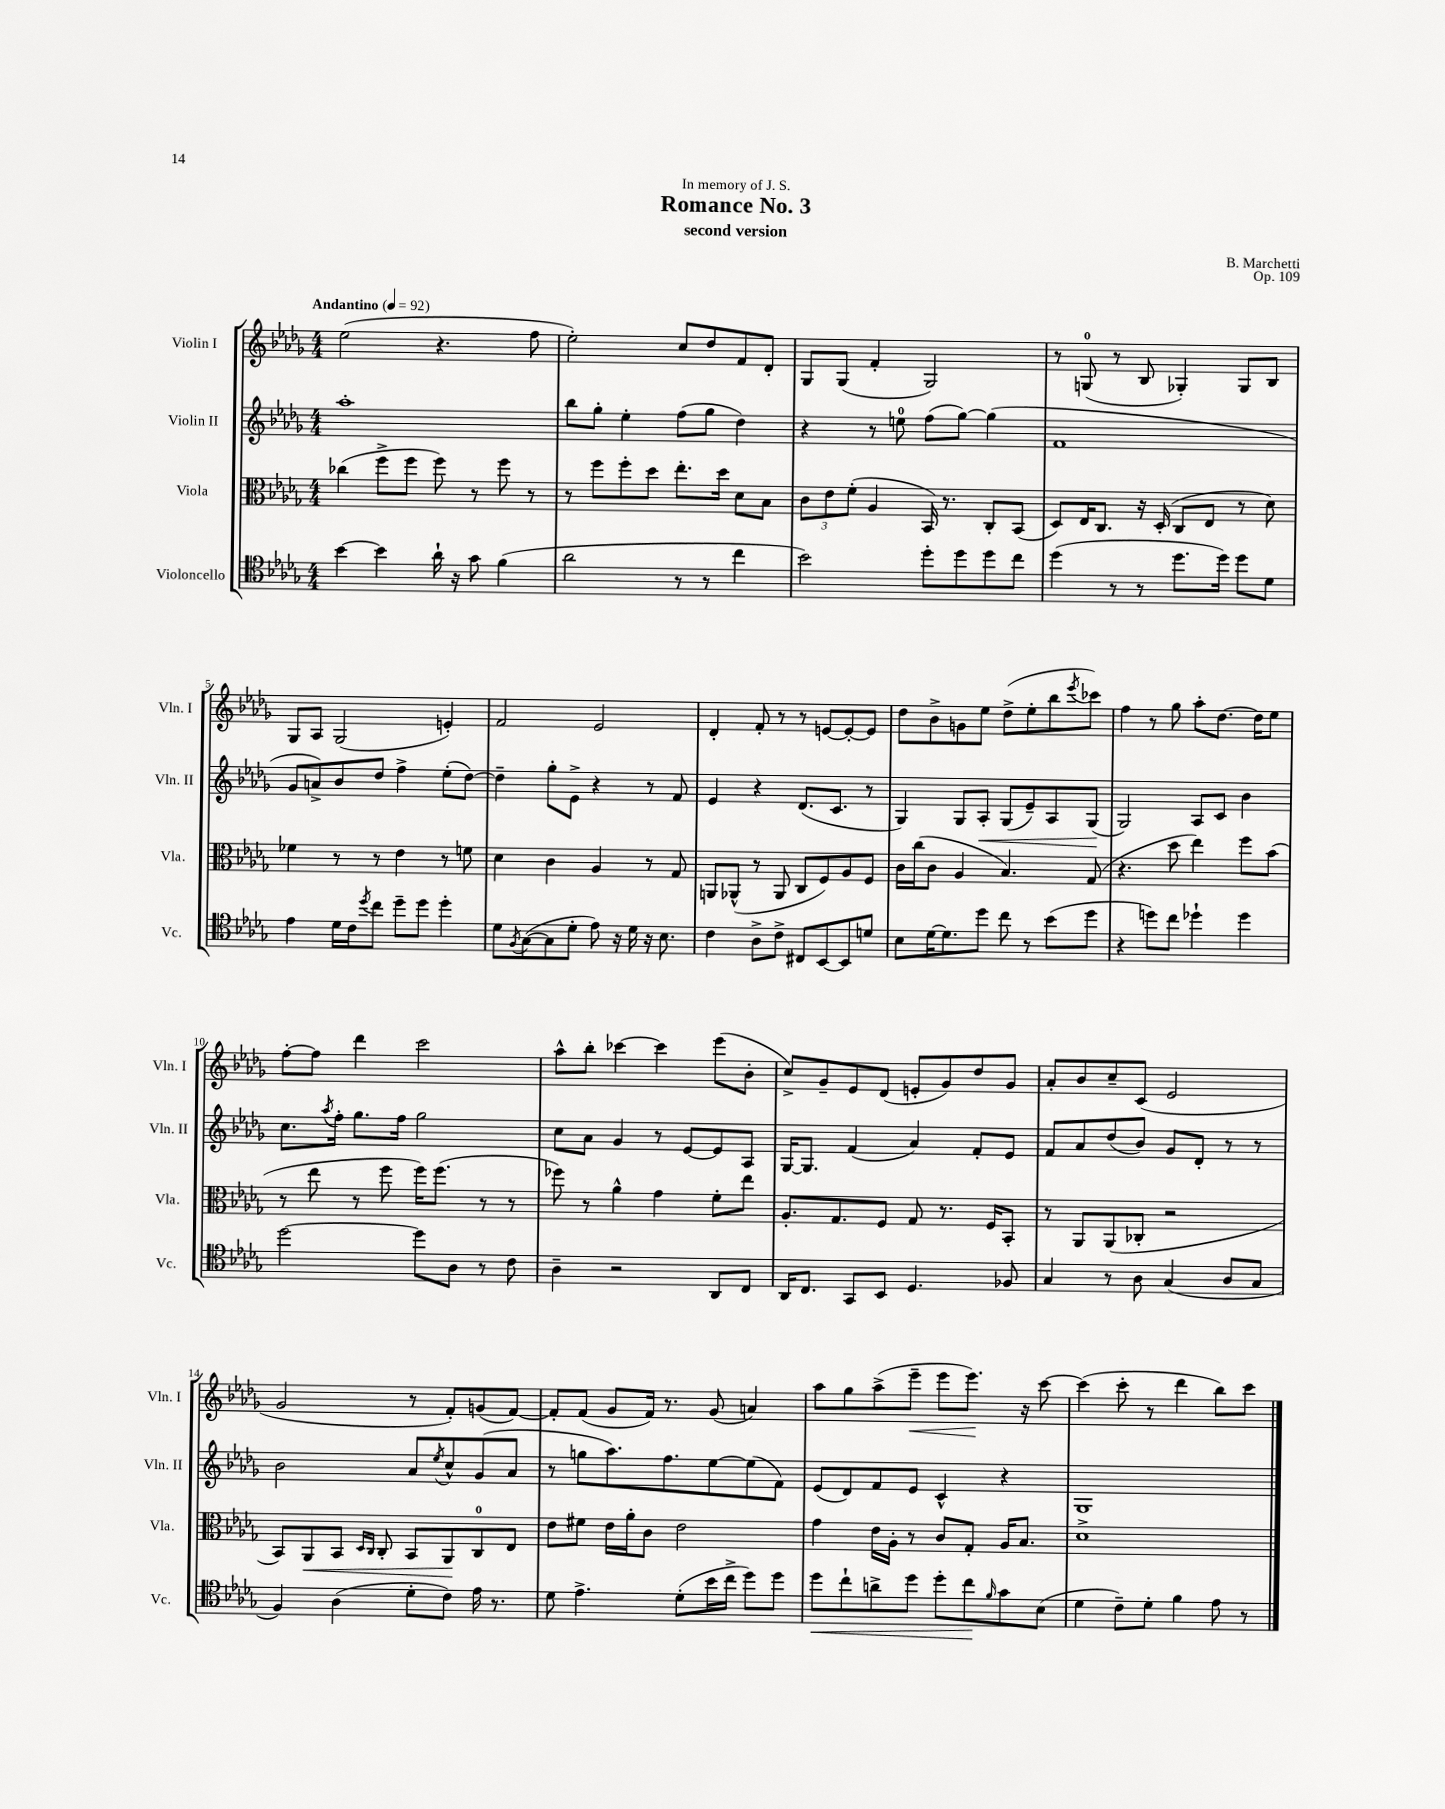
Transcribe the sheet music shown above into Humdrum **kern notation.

**kern	**dynam	**kern	**dynam	**kern	**dynam	**kern	**dynam
*part4	*part4	*part3	*part3	*part2	*part2	*part1	*part1
*staff4	*staff4	*staff3	*staff3	*staff2	*staff2	*staff1	*staff1
*I"Violoncello	*	*I"Viola	*	*I"Violin II	*	*I"Violin I	*
*I'Vc.	*	*I'Vla.	*	*I'Vln. II	*	*I'Vln. I	*
*clefC4	*	*clefC3	*	*clefG2	*	*clefG2	*
*k[b-e-a-d-g-]	*	*k[b-e-a-d-g-]	*	*k[b-e-a-d-g-]	*	*k[b-e-a-d-g-]	*
*M4/4	*	*M4/4	*	*M4/4	*	*M4/4	*
*MM92	*	*MM92	*	*MM92	*	*MM92	*
=1	=1	=1	=1	=1	=1	=1	=1
!	!	!	!	!	!	!LO:TX:a:B:t=Andantino	!
[4b-\	.	(4cc-X\	.	1aa-'	.	(2ee-\	.
4b-\]	.	8ff^\L	.	.	.	.	.
.	.	8ff\J	.	.	.	.	.
16a-`\	.	8ff\)	.	.	.	4.r	.
16r	.	.	.	.	.	.	.
8g-\	.	8r	.	.	.	.	.
(4f\	.	8ff\	.	.	.	.	.
.	.	8r	.	.	.	8ff\	.
=2	=2	=2	=2	=2	=2	=2	=2
2a-\	.	8r	.	8bb-\L	.	2ee-'\)	.
.	.	8ff\L	.	8gg-'\J	.	.	.
.	.	8ff'\	.	4ee-'\	.	.	.
.	.	8dd-\J	.	.	.	.	.
8r	.	8.ee-'\L	.	(8ff\L	.	8cc/L	.
8r	.	.	.	8gg-\J	.	8dd-/	.
.	.	16dd-\Jk	.	.	.	.	.
4cc\	.	8d-\L	.	4dd-\)	.	8f/	.
.	.	8B-\J	.	.	.	8d-'/J	.
=3	=3	=3	=3	=3	=3	=3	=3
2b-\)	.	12c\L	.	4r	.	8G-/L	.
.	.	12e-\	.	.	.	.	.
.	.	.	.	.	.	(8G-/J	.
.	.	(12f'\J	.	.	.	.	.
.	.	4A-/	.	8r	.	4f'/	.
.	.	.	.	8een\	.	.	.
8dd-'\L	.	16BB-/)	.	(8ff\L	.	2G-/)	.
.	.	8.r	.	.	.	.	.
8dd-\	.	.	.	[8gg-\J)	.	.	.
8dd-\	.	8C'/L	.	(4gg-\]	.	.	.
8cc\J	.	(8BB-/J	.	.	.	.	.
=4	=4	=4	=4	=4	=4	=4	=4
(4dd-\	.	8D-/L)	.	1f	.	8r	.
.	.	16E-/K	.	.	.	(8Gn/	.
.	.	8.C/J	.	.	.	.	.
8r	.	.	.	.	.	8r	.
8r	.	16r	.	.	.	8B-/	.
.	.	(16D-'/	.	.	.	.	.
8.dd-\L	.	8C/L	.	.	.	4G-X'/)	.
.	.	8E-/J	.	.	.	.	.
16dd-\Jk)	.	.	.	.	.	.	.
8dd-\L	.	8r	.	.	.	8G-/L	.
8d-\J	.	8d-\)	.	.	.	8B-/J	.
!!LO:LB:g=z
=5	=5	=5	=5	=5	=5	=5	=5
4e-\	.	4f-X\	.	8g-/L	.	8G-/L	.
.	.	.	.	8an^/)	.	8A-/J	.
16d-\LL	.	8r	.	8b-/	.	(2G-/	.
16c\J	.	.	.	.	.	.	.
8qdd-/	.	.	.	.	.	.	.
8cc\J	.	8r	.	8dd-/J	.	.	.
8dd-~\L	.	4e-\	.	4ff^\	.	.	.
8dd-\J	.	.	.	.	.	.	.
4dd-'\	.	8r	.	(8ee-'\L	.	4en'/)	.
.	.	8fn\	.	[8dd-\J)	.	.	.
=6	=6	=6	=6	=6	=6	=6	=6
8d-\L	.	4d-\	.	4dd-~\]	.	2f/	.
8qF/	.	.	.	.	.	.	.
([8G-\	.	.	.	.	.	.	.
8G-\]	.	4c\	.	8gg-'\L	.	.	.
8d-'\J	.	.	.	8e-^\J	.	.	.
8e-\)	.	4A-/	.	4r	.	2e-/	.
16r	.	.	.	.	.	.	.
16d-\	.	.	.	.	.	.	.
16r	.	8r	.	8r	.	.	.
8.B-\	.	.	.	.	.	.	.
.	.	8G-/	.	8f/	.	.	.
=7	=7	=7	=7	=7	=7	=7	=7
4c\	.	8AAn/L	.	4e-/	.	4d-'/	.
.	.	(8AA-X^^/J	.	.	.	.	.
8A-^\L	.	8r	.	4r	.	8f'/	.
8c^\J	.	8AA-/	.	.	.	8r	.
8C#X/L	.	8C/L	.	(8.d-/L	.	8r	.
[8BB-/	.	8F/)	.	.	.	[8en/L	.
.	.	.	.	8.c/J	.	.	.
8BB-/]	.	8A-/	.	.	.	8e'/_	.
8dn/J	.	8F/J	.	8r	.	8e/J]	.
=8	=8	=8	=8	=8	=8	=8	=8
8B-\L	.	16c\LL	.	4G-/)	.	8dd-\L	.
.	.	(16cc\J	.	.	.	.	.
[16d-\K	.	8c\J	.	.	.	8b-^\	.
8.d-\]	.	.	.	.	.	.	.
.	.	4A-/	.	8G-/L	.	8gn\	.
!	!	!	!	!	!LO:HP:b	!	!
8dd-\J	.	.	.	8A-'/J	<	8ee-\J	.
8cc\	.	4.B-/)	.	(8G-/L	.	(8dd-^\L	.
8r	.	.	.	8e-~/)	.	8ee-'\	.
(8b-\L	.	.	.	8A-/	.	8bb-\	.
.	.	.	.	.	.	8qeee-/	.
8dd-\J	.	(8G-/	.	(8G-/J	.	8ccc-X\J)	.
.	.	.	.	.	[	.	.
=9	=9	=9	=9	=9	=9	=9	=9
4r	.	4.r	.	2G-/)	.	4ff\	.
8ddn\L)	.	.	.	.	.	8r	.
8cc\J	.	8dd-\	.	.	.	8gg-\	.
4dd-X`\	.	4ee-\)	.	8A-/L	.	8aa-'\L	.
.	.	.	.	8c/J	.	[8.dd-\J	.
4dd-\	.	8ff\L	.	4b-\	.	.	.
.	.	.	.	.	.	16dd-\KL]	.
.	.	(8b-\J	.	.	.	8ee-\J	.
!!LO:LB:g=z
=10	=10	=10	=10	=10	=10	=10	=10
[2dd-\	.	8r	.	8.cc\L	.	[8ff'\L	.
.	.	8ee-\	.	.	.	8ff\J]	.
.	.	.	.	8qaa-/	.	.	.
.	.	.	.	16ff'\Jk	.	.	.
.	.	8r	.	8.gg-\L	.	4ddd-\	.
.	.	8ff\	.	.	.	.	.
.	.	.	.	16ff\Jk	.	.	.
8dd-\L]	.	16ff\KL)	.	2gg-\	.	2ccc\	.
.	.	(8.ff\J	.	.	.	.	.
8A-\J	.	.	.	.	.	.	.
8r	.	8r	.	.	.	.	.
8c\	.	8r	.	.	.	.	.
=11	=11	=11	=11	=11	=11	=11	=11
4A-~\	.	8ff-X\)	.	8cc\L	.	8aa-^^\L	.
.	.	8r	.	8a-\J	.	8bb-'\J	.
2r	.	4a-^^\	.	4g-/	.	[4ccc-X\	.
.	.	4g-\	.	8r	.	4ccc-\]	.
.	.	.	.	[8e-/L	.	.	.
8AA-/L	.	8f'\L	.	8e-/]	.	(8eee-\L	.
8C/J	.	8ee-\J	.	8A-/J	.	8b-'\J	.
=12	=12	=12	=12	=12	=12	=12	=12
16AA-/KL	.	8.A-'/L	.	[16G-/KL	.	8cc^/L)	.
8.C/J	.	.	.	8.G-/J]	.	.	.
.	.	.	.	.	.	8g-~/	.
.	.	8.G-/	.	.	.	.	.
8GG-/L	.	.	.	(4f/	.	8e-/	.
8BB-/J	.	8F/J	.	.	.	(8d-/J	.
4.D-/	.	8G-/	.	4a-/)	.	8en'/L	.
.	.	8.r	.	.	.	8g-/)	.
.	.	.	.	8f'/L	.	8dd-/	.
.	.	16F/KL	.	.	.	.	.
8F-X/	.	8BB-'/J	.	8e-/J	.	8g-/J	.
=13	=13	=13	=13	=13	=13	=13	=13
4G-/	.	8r	.	8f/L	.	8a-'/L	.
.	.	8AA-/L	.	8a-/	.	8b-/	.
8r	.	(8AA-/	.	(8dd-/	.	8cc~/	.
8A-\	.	8C-X'/J	.	8b-/J)	.	(8c/J	.
(4G-/	.	2r	.	8g-/L	.	2e-/	.
.	.	.	.	8d-'/J	.	.	.
8A-/L	.	.	.	8r	.	.	.
8G-/J	.	.	.	8r	.	.	.
!!LO:LB:g=z
=14	=14	=14	=14	=14	=14	=14	=14
4F/)	.	8BB-/L)	.	2b-\	.	2g-/	.
!	!	!	!LO:HP:b	!	!	!	!
.	.	8AA-/	<	.	.	.	.
(4A-\	.	8BB-/J	.	.	.	.	.
.	.	16qqD-/LL	.	.	.	.	.
.	.	16qqC/JJ	.	.	.	.	.
.	.	8C'/	.	.	.	.	.
8d-'\L	.	8BB-/L	.	8a-/L	.	8r	.
.	.	.	.	8qee-/	.	.	.
8c\J)	.	8AA-/	.	8cc^^/	.	8f'/L)	.
16e-\	.	8C/	[	(8g-/	.	(8gn/	.
8.r	.	.	.	.	.	.	.
.	.	8E-/J	.	8a-/J	.	[8f/J)	.
=15	=15	=15	=15	=15	=15	=15	=15
8d-\	.	8e-\L	.	8r	.	8f'/L]	.
4.e-^\	.	8f#X\J	.	8ggn\L	.	(8f/J	.
.	.	16e-\LL	.	8.aa-\)	.	8g-/L	.
.	.	16a-'\J	.	.	.	.	.
.	.	8c\J	.	.	.	16f/Jk)	.
.	.	.	.	8.ff\	.	8.r	.
(8d-'\L	.	2e-\	.	.	.	.	.
16b-\L	.	.	.	[8ee-\	.	(8g-/	.
16cc^\JJ	.	.	.	.	.	.	.
8dd-\L)	.	.	.	(8ee-\]	.	4an/)	.
8dd-\J	.	.	.	8f\J)	.	.	.
=16	=16	=16	=16	=16	=16	=16	=16
!	!LO:HP:b	!	!	!	!	!	!
8dd-\L	<	4g-\	.	(8e-/L	.	8aa-\L	.
8cc`\	.	.	.	8d-/)	.	8gg-\	.
8an^\	.	16e-\LL	.	8f/	.	(8aa-^\	.
.	.	16A-'\JJ	.	.	.	.	.
!	!	!	!	!	!	!	!LO:HP:b
8dd-\J	.	8r	.	8e-/J	.	8eee-~\J	<
8dd-'\L	.	8c/L	.	4c^^/	.	8eee-\L	.
8cc\	.	8G-'/J	.	.	.	8.eee-\J)	.
16qqf/	.	.	.	.	.	.	.
8g-\	[	16A-/KL	.	4r	.	.	.
.	.	8.B-/J	.	.	.	16r	[
(8B-\J	.	.	.	.	.	[8ccc\	.
=17	=17	=17	=17	=17	=17	=17	=17
4d-\	.	1d-^	.	1G-	.	(4ccc\]	.
8c~\L)	.	.	.	.	.	8ccc'\	.
8d-'\J	.	.	.	.	.	8r	.
4f\	.	.	.	.	.	4ddd-\	.
8e-\	.	.	.	.	.	8bb-\L)	.
8r	.	.	.	.	.	8ccc\J	.
==	==	==	==	==	==	==	==
*-	*-	*-	*-	*-	*-	*-	*-
